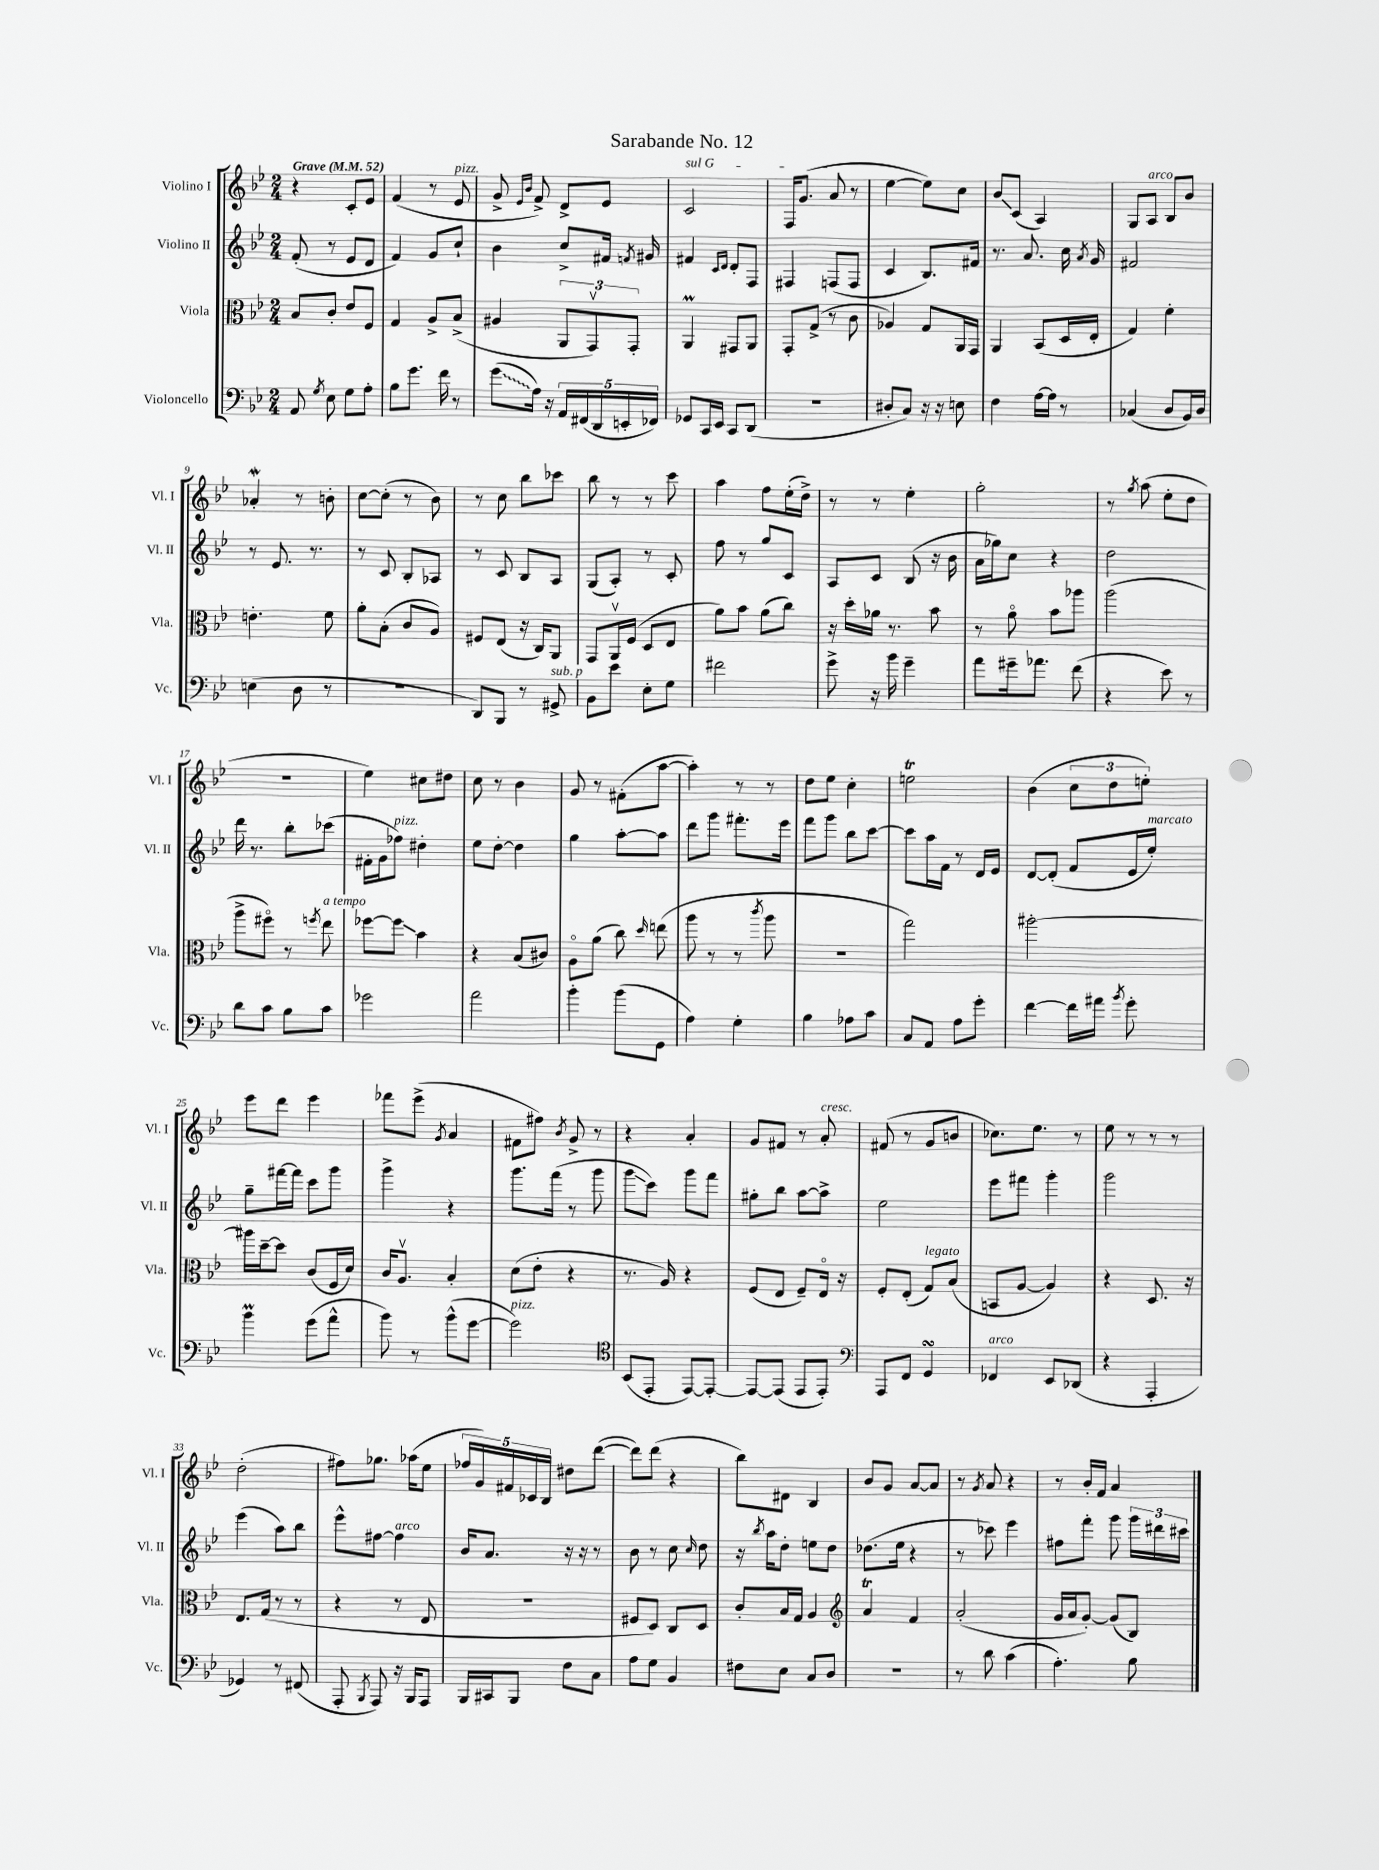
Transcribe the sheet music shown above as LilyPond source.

\header { title = "Sarabande No. 12" }
<<
\new StaffGroup <<
\new Staff = "s0" \with { instrumentName = "Violino I" shortInstrumentName = "Vl. I" } {
    \clef treble \key bes \major \numericTimeSignature \time 2/4 \tempo "Grave" 4 = 52
    \autoBeamOff r4 c'8[-. ees'8] |
    f'4( r8 ees'8^\markup { \italic "pizz." } |
    g'8-> \grace { ees'16[ bes'16] } f'8->) d'8[-> ees'8] |
    \once \override TextSpanner.bound-details.left.text = \markup { \italic "sul G" } c'2\startTextSpan |
    f16[ g'8.]( a'8\stopTextSpan r8 |
    ees''4~ ees''8[) c''8] |
    bes'8[\glissando c'8]( a4) |
    g8[ a8]^\markup { \italic "arco" } bes8[ bes'8] |
    aes'4-.\mordent r8 b'8-. |
    c''8[~ c''8]-.( r8 bes'8) |
    r8 c''8 bes''8[ ces'''8] |
    bes''8 r8 r8 c'''8 |
    a''4 f''8[ ees''16-.( d''16]->) |
    r8 r8 ees''4-. |
    g''2-. |
    r8 \acciaccatura { g''8 } a''8( ees''8[-. d''8] |
    r2 |
    ees''4) cis''8[ dis''8] |
    c''8 r8 bes'4 |
    g'8 r8 fis'8[-.( a''8]~ |
    a''4-.) r8 r8 |
    d''8[ ees''8] c''4-. |
    e''2\trill |
    bes'4( \tuplet 3/2 { c''8[ d''8 e''8]-.) } |
    ees'''8[ d'''8] ees'''4 |
    fes'''8[ ees'''8]->( \acciaccatura { g'8 } a'4 |
    fis'8[ fis''8]) \acciaccatura { bes'8 } g'8-> r8 |
    r4 a'4-. |
    g'8[ fis'8] r8 a'8-.^\markup { \italic "cresc." } |
    fis'8( r8 g'8[ b'8] |
    ces''8.[) ees''8.] r8 |
    ees''8 r8 r8 r8 |
    d''2-.( |
    fis''8[) ges''8.] aes''16[( ees''8] |
    \tuplet 5/4 { fes''16[ g'16) fis'16 ces'16 bes16] } dis''8[ d'''8]~( |
    d'''8[) d'''8]( r4 |
    bes''8[) dis'8] bes4 |
    bes'8[ g'8] a'8[~ a'8] |
    r8 \acciaccatura { g'8 } a'8 r4 |
    r8 bes'16[-. f'16] a'4 \bar "|." |
}
\new Staff = "s1" \with { instrumentName = "Violino II" shortInstrumentName = "Vl. II" } {
    \clef treble \key bes \major \numericTimeSignature \time 2/4
    \autoBeamOff f'8-.( r8 ees'8[ d'8] |
    f'4) g'8[ c''8]-! |
    bes'4 c''8[-> fis'16] \acciaccatura { f'8 } gis'16 |
    fis'4 \grace { c'16[ d'16] } d'8[-. f8] |
    fis4 f8[( f8] |
    c'4 bes8.[) fis'16] |
    r8. a'8. c''16 \acciaccatura { a'8 } g'16 |
    fis'2 |
    r8 ees'8. r8. |
    r8 c'8 bes8[-. aes8] |
    r8 c'8 bes8[ a8] |
    g8[( a8]-.) r8 c'8-. |
    f''8 r8 g''8[ c'8] |
    a8[ c'8] bes8( r16 bes'16 |
    a'16[ ges''16) c''8] r4 |
    d''2 |
    d'''16 r8. bes''8[-. ces'''8]( |
    fis'16[-. g'16 fes''8]^\markup { \italic "pizz." }) dis''4-. |
    ees''8[ d''8]~-. d''4 |
    g''4 a''8[~-. a''8] |
    d'''8[ g'''8] fis'''8.[-. ees'''16] |
    f'''8[ g'''8] bes''8[ c'''8]~ |
    c'''8[ a''16 f'16] r8 d'16[ ees'16] |
    d'8[~ d'8]-.( f'8[ ees'16 ees''16]-.^\markup { \italic "marcato" }) |
    g''8[-- fis'''16~ fis'''16] c'''8[ g'''8] |
    g'''4-> r4 |
    g'''8.[ f'''16]( r8 g'''8 |
    g'''8[\glissando c'''8]) g'''8[ f'''8] |
    gis''8[-. bes''8] a''8[~ a''8]-> |
    ees''2 |
    ees'''8[ fis'''8] g'''4-. |
    g'''2 |
    ees'''4( a''8[) bes''8] |
    ees'''8[-^ fis''8]~ fis''4^\markup { \italic "arco" } |
    bes'16[ a'8.] r16 r16 r8 |
    bes'8 r8 c''8 \grace { c''16 } d''8 |
    r16 \acciaccatura { bes''8 } a''16[ d''8]-. e''8[ d''8] |
    des''8.[( ees''16] r4 |
    r8 ces'''8) ees'''4 |
    fis''8[ f'''8]-. g'''8 \tuplet 3/2 { g'''16[ dis'''16 cis'''16] } \bar "|." |
}
\new Staff = "s2" \with { instrumentName = "Viola" shortInstrumentName = "Vla." } {
    \clef alto \key bes \major \numericTimeSignature \time 2/4
    \autoBeamOff bes8[ c'8]-. ees'8[ f8] |
    g4 a8[-> bes8]->( |
    ais4 \tuplet 3/2 { a,8[ g,8\upbow) g,8]-. } |
    a,4\prall gis,8[ a,8] |
    g,8[-. g8]->( r8 c'8 |
    aes4) g8[ a,16 g,16] |
    a,4 bes,8[( d16 ees16]-. |
    g4) f'4-. |
    e'4.-. f'8 |
    a'8[-. bes8]-.( c'8[ a8]) |
    fis8[ ees8]( r16 c16[) a,8] |
    g,8[ a,16\upbow f16]( d8[ ees8] |
    a'8[) bes'8] a'8[( c''8]) |
    r16 d''16[-. aes'16] r8. bes'8 |
    r8 a'8\flageolet bes'8[ aes''8] |
    a''2( |
    a''8[-> fis''8]\flageolet) r8 \acciaccatura { f''8 } ees''8^\markup { \italic "a tempo" } |
    fes''8[~ fes''8]\glissando bes'4 |
    r4 bes8[( cis'8]) |
    a8[\flageolet a'8]( c''8) \grace { d''16 } e''8( |
    a''8 r8 r8 \acciaccatura { c'''8 } a''8 |
    r2 |
    g''2) |
    ais''2~-. |
    ais''16[ d''16~-- d''8] c'8[( f16 d'16]) |
    c'16[ a8.]\upbow bes4-. |
    d'8[( ees'8]-. r4 |
    r8. a16) r4 |
    f8[( ees8] f8[--) ees16]\flageolet r16 |
    f8[-. ees8]-.( g8[^\markup { \italic "legato" }) bes8]( |
    b,8[ a8]~ a4) |
    r4 d8. r16 |
    ees8.[ g16]( r8 r8 |
    r4 r8 ees8 |
    r2 |
    fis8[ d8]) c8[ d8] |
    c'8[-. bes16 g16] a4 |
    \clef treble a'4\trill f'4 |
    a'2-.( |
    g'16[ a'16 g'8]~-.) g'8[( bes8]) \bar "|." |
}
\new Staff = "s3" \with { instrumentName = "Violoncello" shortInstrumentName = "Vc." } {
    \clef bass \key bes \major \numericTimeSignature \time 2/4
    \autoBeamOff a,8 \acciaccatura { g8 } ees8 g8[ a8]-. |
    bes8[ g'8.] f'16 r8 |
    \once \override Glissando.style = #'zigzag g'8[\glissando( a16]) r16 \tuplet 5/4 { a,16[ fis,16( d,16 e,16-. fes,16]) } |
    ges,8[ c,16 ees,16] c,8[ d,8]( |
    R2 |
    dis8[-. c8]) r16 r16 e8 |
    f4 a16[~ a16] r8 |
    ces4( d8[ bes,16) d16] |
    e4( d8 r8 |
    R2 |
    d,8[) bes,,8] r8 gis,8->^\markup { \italic "sub. p" } |
    bes,8[ ees'8] ees8[-. g8] |
    fis'2 |
    g'8-> r16 bes'16 g'4-- |
    a'8[ gis'16-- aes'8.] f'8( |
    r4 ees'8) r8 |
    d'8[ c'8] bes8[ c'8] |
    ges'2 |
    a'2 |
    bes'4-. bes'8[( g,8] |
    a4) g4-. |
    bes4 aes8[ c'8] |
    c8[ a,8] a8[ g'8]-. |
    f'4~ f'16[ ais'16] \acciaccatura { bes'8 } g'8-. |
    bes'4\prall g'8[( a'8]-^ |
    bes'8) r8 bes'8[-^( g'8]~ |
    g'2^\markup { \italic "pizz." }) |
    \clef tenor bes,8[( ees,8]-. ees,8[~) ees,8]~-. |
    ees,8[~ ees,8]( ees,8[ ees,8]-.) |
    \clef bass a,,8[ f,8] g,4\turn |
    fes,4^\markup { \italic "arco" } ees,8[ des,8]( |
    r4 a,,4-. |
    ges,4) r8 fis,8( |
    a,,8-. \acciaccatura { bes,,8 } a,,8) r16 bes,,16[ a,,8] |
    bes,,16[ cis,16 bes,,8] f8[ c8] |
    a8[ g8] bes,4 |
    fis8[ ees8] c8[ d8] |
    r2 |
    r8 d'8 c'4( |
    a4.-.) bes8 \bar "|." |
}
>>
>>
